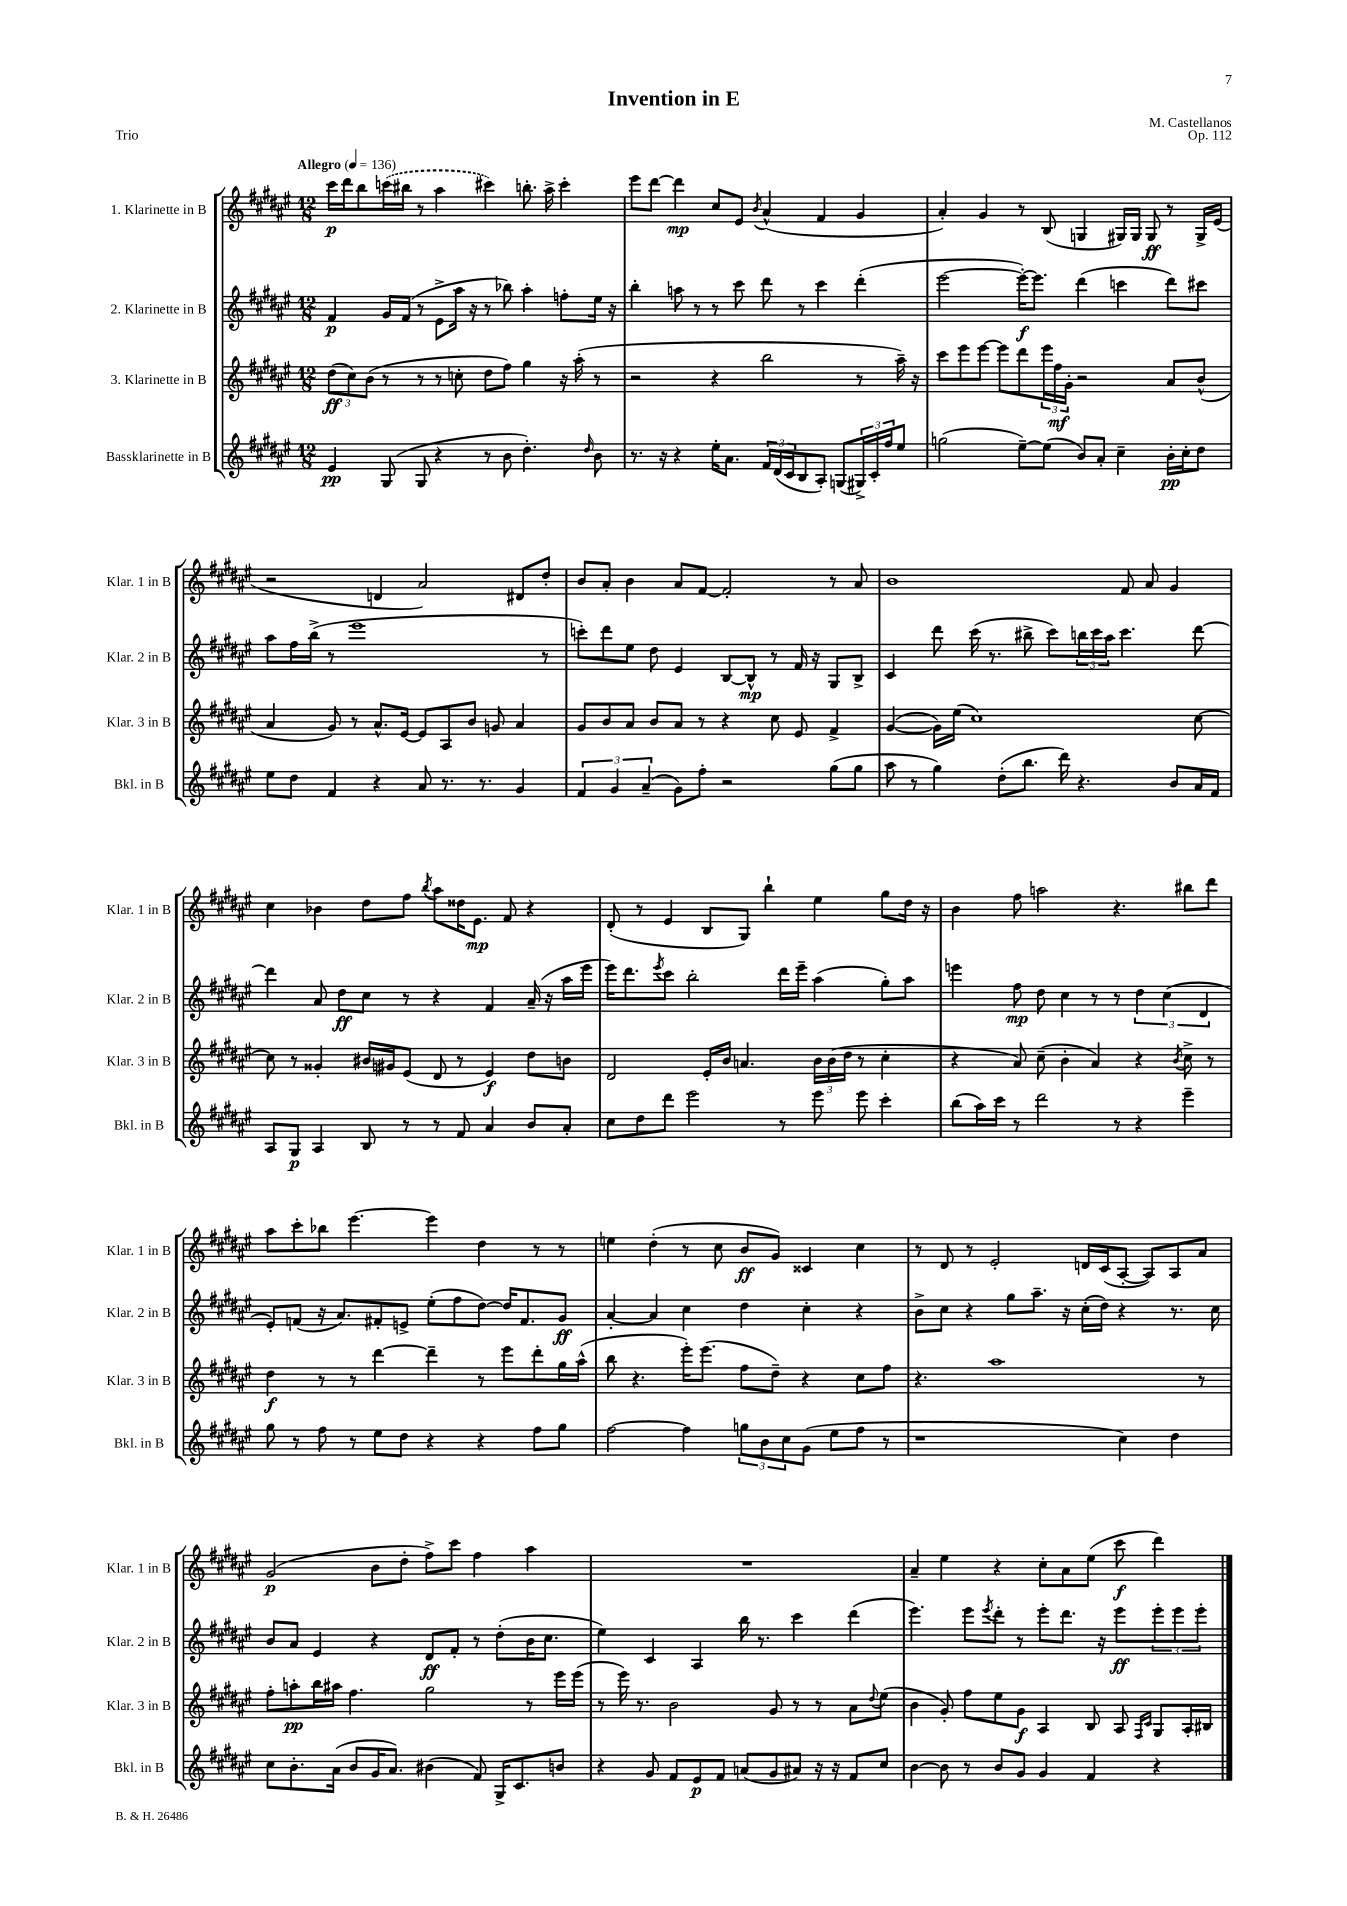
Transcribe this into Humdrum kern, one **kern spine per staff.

**kern	**dynam	**kern	**dynam	**kern	**dynam	**kern	**dynam
*part4	*part4	*part3	*part3	*part2	*part2	*part1	*part1
*staff4	*staff4	*staff3	*staff3	*staff2	*staff2	*staff1	*staff1
*I"Bassklarinette in B	*	*I"3. Klarinette in B	*	*I"2. Klarinette in B	*	*I"1. Klarinette in B	*
*I'Bkl. in B	*	*I'Klar. 3 in B	*	*I'Klar. 2 in B	*	*I'Klar. 1 in B	*
*clefG2	*	*clefG2	*	*clefG2	*	*clefG2	*
*k[f#c#g#d#a#e#]	*	*k[f#c#g#d#a#e#]	*	*k[f#c#g#d#a#e#]	*	*k[f#c#g#d#a#e#]	*
*M12/8	*	*M12/8	*	*M12/8	*	*M12/8	*
*MM136	*	*MM136	*	*MM136	*	*MM136	*
=1	=1	=1	=1	=1	=1	=1	=1
!	!	!	!	!	!	!LO:TX:a:B:t=Allegro	!
4e#/	pp	(12dd#\L	ff	4f#/	p	16ccc#\LL	p
.	.	.	.	.	.	16ddd#\J	.
.	.	12cc#\)	.	.	.	.	.
.	.	.	.	.	.	8bb\	.
.	.	(12b\J	.	.	.	.	.
(8G#/	.	8r	.	16g#/LL	.	(16cccn\L	.
.	.	.	.	(16f#/JJ	.	16bb#X\JJ	.
8G#/	.	8r	.	8r	.	8r	.
4r	.	8r	.	8e#^\L	.	4aa#\	.
.	.	8ccn'\	.	16aa#\Jk	.	.	.
.	.	.	.	16r	.	.	.
8r	.	8dd#\L	.	8r	.	4ccc#X\)	.
8b\	.	8ff#\J)	.	8bb-X\)	.	.	.
4.dd#'\)	.	4gg#\	.	4aa#'\	.	8.bbn'\	.
.	.	.	.	.	.	16aa#^\	.
.	.	16r	.	8ffn'\L	.	4ccc#'\	.
.	.	(16aa#'\	.	.	.	.	.
16qqdd#/	.	.	.	.	.	.	.
8b\	.	8r	.	16ee#\Jk	.	.	.
.	.	.	.	16r	.	.	.
=2	=2	=2	=2	=2	=2	=2	=2
8.r	.	2r	.	4bb'\	.	8eee#\L	.
.	.	.	.	.	.	[8ddd#\J	.
16r	.	.	.	.	.	.	.
4r	.	.	.	8aan\	.	4ddd#\]	mp
.	.	.	.	8r	.	.	.
16ee#'\KL	.	4r	.	8r	.	8cc#/L	.
8.a#\J	.	.	.	.	.	.	.
.	.	.	.	8ccc#\	.	8e#/J	.
.	.	.	.	.	.	8qb/	.
24f#/LL	.	2bb\	.	8ddd#\	.	(4a#^^/	.
(24d#/	.	.	.	.	.	.	.
24c#/J	.	.	.	.	.	.	.
8B/	.	.	.	8r	.	.	.
8A#'/J)	.	.	.	4ccc#\	.	4f#/	.
(8Gn/L	.	.	.	.	.	.	.
24G#X^/L)	.	8r	.	(4ddd#'\	.	4g#/	.
24c#'/	.	.	.	.	.	.	.
24ff#/J	.	.	.	.	.	.	.
8ee#/J	.	16aa#~\)	.	.	.	.	.
.	.	16r	.	.	.	.	.
=3	=3	=3	=3	=3	=3	=3	=3
(2ggn\	.	8ccc#\L	.	[2eee#\	.	4a#'/)	.
.	.	8eee#\	.	.	.	.	.
.	.	[8eee#\J	.	.	.	4g#/	.
.	.	8eee#\L]	.	.	.	.	.
[8ee#~\L)	.	8ddd#\	.	16eee#'\KL_)	f	8r	.
.	.	.	.	8.eee#\J]	.	.	.
(8ee#\J]	.	24eee#\L	.	.	.	(8B/	.
.	.	24ff#\	mf	.	.	.	.
.	.	24g#'\JJ	.	.	.	.	.
8b/L)	.	2r	.	(4ddd#\	.	4Gn/	.
8a#'/J	.	.	.	.	.	.	.
4cc#~\	.	.	.	4cccn\	.	16G#X/LL)	.
.	.	.	.	.	.	16G#/JJ	.
.	.	.	.	.	.	8G#/	ff
16b'\LL	pp	8a#/L	.	8ddd#\L)	.	8r	.
16cc#'\J	.	.	.	.	.	.	.
8dd#\J	.	(8b^^/J	.	8ccc#X\J	.	16G#^/LL	.
.	.	.	.	.	.	(16e#/JJ	.
!!LO:LB:g=z
=4	=4	=4	=4	=4	=4	=4	=4
8ee#\L	.	4a#/	.	8aa#\L	.	2r	.
8dd#\J	.	.	.	16ff#\L	.	.	.
.	.	.	.	(16bb^\JJ	.	.	.
4f#/	.	8g#/)	.	8r	.	.	.
.	.	8r	.	1eee#	.	.	.
4r	.	8.a#^^/L	.	.	.	4dn/	.
.	.	[16e#/Jk	.	.	.	.	.
8a#/	.	8e#/L]	.	.	.	2a#/)	.
8.r	.	8A#/	.	.	.	.	.
.	.	8b/J	.	.	.	.	.
8.r	.	.	.	.	.	.	.
.	.	8gn/	.	.	.	.	.
4g#/	.	4a#/	.	.	.	8d#X/L	.
.	.	.	.	8r	.	8dd#'/J	.
=5	=5	=5	=5	=5	=5	=5	=5
6f#/	.	8g#/L	.	8cccn'\L)	.	8b/L	.
.	.	8b/	.	8ddd#\	.	8a#'/J	.
6g#/	.	.	.	.	.	.	.
.	.	8a#/J	.	8ee#\J	.	4b\	.
(6a#~/	.	.	.	.	.	.	.
.	.	8b/L	.	8dd#\	.	.	.
8g#\L)	.	8a#/J	.	4e#/	.	8a#/L	.
8ff#'\J	.	8r	.	.	.	[8f#/J	.
2r	.	4r	.	[8B/L	.	2f#'/]	.
.	.	.	.	8B^^/J]	mp	.	.
.	.	8cc#\	.	8r	.	.	.
.	.	8e#/	.	16f#/	.	.	.
.	.	.	.	16r	.	.	.
(8gg#\L	.	4f#^/	.	8G#/L	.	8r	.
8gg#\J	.	.	.	8B^/J	.	8a#/	.
=6	=6	=6	=6	=6	=6	=6	=6
8aa#\	.	([4g#/	.	4c#/	.	1b	.
8r	.	.	.	.	.	.	.
4gg#\)	.	16g#\LL])	.	8ddd#\	.	.	.
.	.	(16ee#\JJ	.	.	.	.	.
.	.	1cc#)	.	(16ccc#\	.	.	.
.	.	.	.	8.r	.	.	.
(8dd#'\L	.	.	.	.	.	.	.
8.bb\J	.	.	.	8bb#X^\	.	.	.
.	.	.	.	8ccc#\L)	.	.	.
16ddd#\)	.	.	.	.	.	.	.
4.r	.	.	.	24bbn\L	.	.	.
.	.	.	.	24ccc#\	.	.	.
.	.	.	.	24aa#\JJ	.	.	.
.	.	.	.	4.ccc#\	.	8f#/	.
.	.	.	.	.	.	8a#/	.
8b/L	.	.	.	.	.	4g#/	.
16a#/L	.	[8cc#\	.	[8ddd#\	.	.	.
16f#/JJ	.	.	.	.	.	.	.
!!LO:LB:g=z
=7	=7	=7	=7	=7	=7	=7	=7
8A#/L	.	8cc#\]	.	4ddd#\]	.	4cc#\	.
8G#/J	p	8r	.	.	.	.	.
4A#/	.	4g##X'/	.	8a#/	.	4b-X\	.
.	.	.	.	8dd#\L	ff	.	.
8B/	.	16b#X/LL	.	8cc#\J	.	8dd#\L	.
.	.	16g#X/J	.	.	.	.	.
8r	.	(8e#/J	.	8r	.	8ff#\J	.
.	.	.	.	.	.	8qbb/	.
8r	.	8d#/	.	4r	.	8aa#\L	.
8f#/	.	8r	.	.	.	16dd##X\K	.
.	.	.	.	.	.	8.e#\J	mp
4a#/	.	4e#/)	f	4f#/	.	.	.
.	.	.	.	.	.	8f#/	.
8b/L	.	8dd#\L	.	(16a#~/	.	4r	.
.	.	.	.	16r	.	.	.
8a#'/J	.	8bn\J	.	16aa#\LL	.	.	.
.	.	.	.	16eee#\JJ	.	.	.
=8	=8	=8	=8	=8	=8	=8	=8
8cc#\L	.	2d#/	.	16eee#\KL)	.	(8d#'/	.
.	.	.	.	8.ddd#\	.	.	.
8dd#\	.	.	.	.	.	8r	.
.	.	.	.	8qeee#/	.	.	.
8ddd#\J	.	.	.	8ccc#\J	.	4e#/	.
2eee#\	.	.	.	2bb'\	.	.	.
.	.	16e#'/LL	.	.	.	8B/L	.
.	.	16b/JJ	.	.	.	.	.
.	.	4.an/	.	.	.	8G#/J)	.
.	.	.	.	.	.	4bb`\	.
8r	.	.	.	16ddd#\LL	.	.	.
.	.	.	.	16eee#~\JJ	.	.	.
8eee#\	.	24b\LL	.	(4aa#\	.	4ee#\	.
.	.	(24b\	.	.	.	.	.
.	.	24dd#\JJ	.	.	.	.	.
8eee#\	.	8r	.	.	.	.	.
4ccc#'\	.	4cc#'\	.	8gg#'\L)	.	8gg#\L	.
.	.	.	.	8aa#\J	.	16dd#\Jk	.
.	.	.	.	.	.	16r	.
=9	=9	=9	=9	=9	=9	=9	=9
(8bb\L	.	4r	.	4eeen\	.	4b\	.
16aa#\L)	.	.	.	.	.	.	.
16ccc#\JJ	.	.	.	.	.	.	.
8r	.	8a#/)	.	8ff#\	mp	8ff#\	.
2ddd#\	.	(8cc#~\	.	8dd#\	.	2aan\	.
.	.	4b'\	.	4cc#\	.	.	.
.	.	4a#/)	.	8r	.	.	.
8r	.	.	.	8r	.	4.r	.
4r	.	4r	.	6dd#\	.	.	.
.	.	.	.	(6cc#\	.	.	.
.	.	8qb/	.	.	.	.	.
4eee#~\	.	8cc#^\	.	.	.	8bb#X\L	.
.	.	.	.	6d#/	.	.	.
.	.	8r	.	.	.	8ddd#\J	.
!!LO:LB:g=z
=10	=10	=10	=10	=10	=10	=10	=10
8gg#\	.	4dd#\	f	8e#'/L)	.	8aa#\L	.
8r	.	.	.	(8fn/J	.	8ccc#'\	.
8ff#\	.	8r	.	16r	.	8bb-X\J	.
.	.	.	.	8.a#/L)	.	.	.
8r	.	8r	.	.	.	[4.eee#\	.
8ee#\L	.	[4ddd#\	.	8f#X'/	.	.	.
8dd#\J	.	.	.	8en^/J	.	.	.
4r	.	4ddd#~\]	.	(8ee#'\L	.	4eee#\]	.
.	.	.	.	8ff#\	.	.	.
4r	.	8r	.	[8dd#\J)	.	4dd#\	.
.	.	8eee#\L	.	16dd#/KL]	.	.	.
.	.	.	.	8.f#/	.	.	.
8ff#\L	.	8ddd#'\	.	.	.	8r	.
8gg#\J	.	16gg#\L	.	8g#/J	ff	8r	.
.	.	(16aa#^^\JJ	.	.	.	.	.
=11	=11	=11	=11	=11	=11	=11	=11
[2ff#\	.	8bb\	.	[4a#'/	.	4een\	.
.	.	4.r	.	.	.	.	.
.	.	.	.	4a#/]	.	(4dd#'\	.
4ff#\]	.	16eee#'\KL)	.	4cc#\	.	8r	.
.	.	(8.eee#\J	.	.	.	.	.
.	.	.	.	.	.	8cc#\	.
12ggn\L	.	8ff#\L	.	4dd#\	.	8b/L	ff
12b\	.	.	.	.	.	.	.
.	.	8dd#~\J)	.	.	.	8g#/J)	.
12cc#\	.	.	.	.	.	.	.
(8g#\J	.	4r	.	4cc#'\	.	4c##X/	.
8ee#\L	.	.	.	.	.	.	.
8ff#\J	.	8cc#\L	.	4r	.	4cc#\	.
8r	.	8ff#\J	.	.	.	.	.
=12	=12	=12	=12	=12	=12	=12	=12
1r	.	4.r	.	8b^\L	.	8r	.
.	.	.	.	8cc#\J	.	8d#/	.
.	.	.	.	4r	.	8r	.
.	.	1aa#	.	.	.	2e#'/	.
.	.	.	.	8gg#\L	.	.	.
.	.	.	.	8.aa#~\J	.	.	.
.	.	.	.	16r	.	.	.
.	.	.	.	(16cc#'\LL	.	16dn/LL	.
.	.	.	.	16dd#\JJ)	.	(16c#/J	.
4cc#\)	.	.	.	4r	.	[8A#'/J	.
.	.	.	.	.	.	8A#/L])	.
4dd#\	.	.	.	8.r	.	8A#/	.
.	.	8r	.	.	.	8a#/J	.
.	.	.	.	16cc#\	.	.	.
!!LO:LB:g=z
=13	=13	=13	=13	=13	=13	=13	=13
8cc#\L	.	8ff#'\L	.	8b/L	.	(2g#/	p
8.b'\	.	8aan'\	pp	8a#/J	.	.	.
.	.	16bb\L	.	4e#/	.	.	.
(16a#\Jk	.	16aa#X\JJ	.	.	.	.	.
8b/L	.	4.ff#\	.	.	.	.	.
16g#/K	.	.	.	4r	.	8b\L	.
8.a#/J)	.	.	.	.	.	.	.
.	.	.	.	.	.	8dd#'\J	.
(4b#X\	.	2gg#\	.	8d#/L	ff	8ff#^\L)	.
.	.	.	.	8f#'/J	.	8ccc#\J	.
8f#/)	.	.	.	8r	.	4ff#\	.
16G#^/KL	.	.	.	(8dd#'\L	.	.	.
8.c#/	.	.	.	.	.	.	.
.	.	8r	.	16b\K	.	4aa#\	.
.	.	.	.	8.cc#\J	.	.	.
8bn/J	.	16eee#\LL	.	.	.	.	.
.	.	(16eee#\JJ	.	.	.	.	.
=14	=14	=14	=14	=14	=14	=14	=14
4r	.	8r	.	4ee#\)	.	1.r	.
.	.	16eee#\)	.	.	.	.	.
.	.	8.r	.	.	.	.	.
8g#/	.	.	.	4c#/	.	.	.
8f#/L	.	2b\	.	.	.	.	.
8e#/	p	.	.	4A#/	.	.	.
8f#/J	.	.	.	.	.	.	.
(8an/L	.	.	.	16bb\	.	.	.
.	.	.	.	8.r	.	.	.
8g#/	.	8g#/	.	.	.	.	.
8a#X/J)	.	8r	.	4ccc#\	.	.	.
16r	.	8r	.	.	.	.	.
16r	.	.	.	.	.	.	.
8f#/L	.	8a#\L	.	(4ddd#\	.	.	.
.	.	8qqdd#/	.	.	.	.	.
8cc#/J	.	(8ee#\J	.	.	.	.	.
=15	=15	=15	=15	=15	=15	=15	=15
[4b\	.	4b\	.	4.eee#\)	.	4a#~/	.
8b\]	.	8g#'/)	.	.	.	4ee#\	.
8r	.	8ff#\L	.	8eee#\L	.	.	.
.	.	.	.	8qeee#/	.	.	.
8b/L	.	8ee#\	.	8ddd#'\J	.	4r	.
8g#/J	.	8g#\J	f	8r	.	.	.
4g#/	.	4A#/	.	8eee#'\L	.	8cc#'\L	.
.	.	.	.	8.ddd#\J	.	8a#\	.
4f#/	.	8B/	.	.	.	(8ee#\J	.
.	.	.	.	16r	.	.	.
.	.	8A#/	.	8eee#\L	ff	8ccc#\	f
.	.	16qqF#/LL	.	.	.	.	.
.	.	16qqc#/JJ	.	.	.	.	.
4r	.	8G#/L	.	12eee#'\	.	4ddd#\)	.
.	.	.	.	12eee#\	.	.	.
.	.	16A#'/L	.	.	.	.	.
.	.	.	.	12eee#'\J	.	.	.
.	.	16B#X/JJ	.	.	.	.	.
==	==	==	==	==	==	==	==
*-	*-	*-	*-	*-	*-	*-	*-
